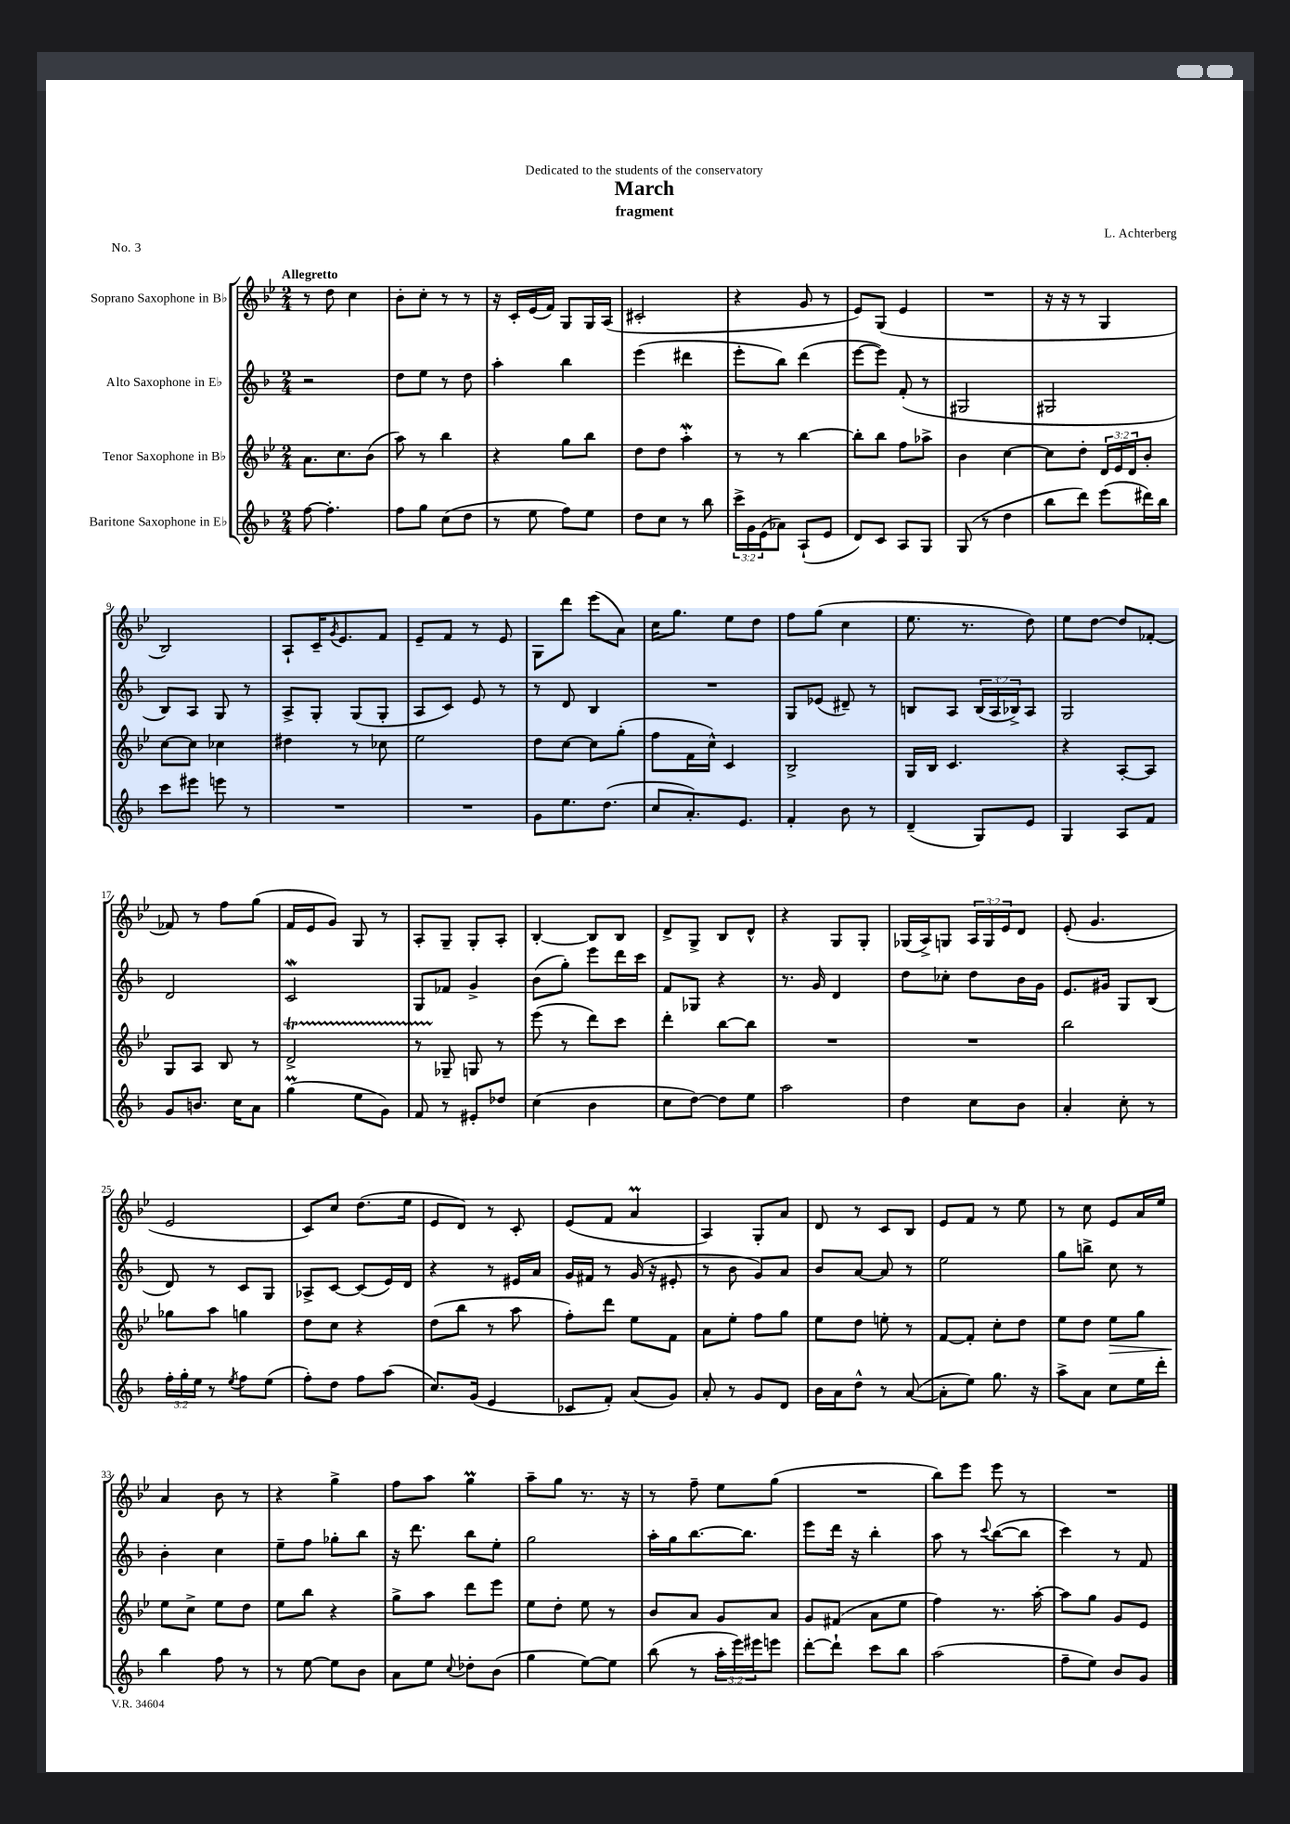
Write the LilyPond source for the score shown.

\header { title = "March" composer = "L. Achterberg" subtitle = "fragment" dedication = "Dedicated to the students of the conservatory" piece = "No. 3" }
<<
\new StaffGroup <<
\new Staff = "s0" \with { instrumentName = "Soprano Saxophone in Bb" } {
    \clef treble \key bes \major \numericTimeSignature \time 2/4 \override Staff.TupletNumber.text = #tuplet-number::calc-fraction-text \tempo "Allegretto"
    r8 d''8 c''4 |
    bes'8-. c''8-. r8 r8 |
    r16 c'16-. ees'16( f'16) g8 g16 a16( |
    cis'2-. |
    r4 g'8 r8 |
    ees'8) g8( ees'4 |
    R2 |
    r16 r16 r8 g4 |
    bes2) |
    a8-! c'16-- \acciaccatura { g'8 } ees'8. f'8 |
    ees'8-- f'8 r8 ees'8 |
    g8 d'''8 ees'''8( a'8) |
    c''16 g''8. ees''8 d''8 |
    f''8 g''8( c''4 |
    ees''8. r8. d''8) |
    ees''8 d''8~ d''8 fes'8~-. |
    fes'8 r8 f''8 g''8( |
    f'16 ees'16 g'8) g8 r8 |
    a8-. g8-- g8-. a8-. |
    bes4~-. bes8 bes8 |
    d'8-> g8-> bes8 d'8-^ |
    r4 g8 g8-. |
    ges16( a16->) g8 \tuplet 3/2 { a16 g16 ees'16 } d'8 |
    ees'8-.( g'4. |
    ees'2 |
    c'8) c''8 d''8.( ees''16 |
    ees'8 d'8) r8 c'8-. |
    ees'8( f'8 a'4\prall |
    a4) g8-. a'8 |
    d'8 r8 c'8 bes8 |
    ees'8 f'8 r8 ees''8 |
    r8 c''8 ees'8 a'16 ees''16 |
    a'4 bes'8 r8 |
    r4 g''4-> |
    f''8 a''8 g''4\prall |
    a''8-- g''8 r8. r16 |
    r8 f''8-- ees''8 g''8( |
    R2 |
    bes''8) ees'''8 ees'''8 r8 |
    R2 \bar "|." |
}
\new Staff = "s1" \with { instrumentName = "Alto Saxophone in Eb" } {
    \clef treble \key f \major \numericTimeSignature \time 2/4 \override Staff.TupletNumber.text = #tuplet-number::calc-fraction-text
    r2 |
    d''8 e''8 r8 d''8 |
    a''4-. bes''4 |
    e'''4( dis'''4 |
    e'''8-. bes''8) d'''4( |
    e'''8~ e'''8) f'8-.( r8 |
    gis2 |
    gis2 |
    bes8) a8 g8 r8 |
    a8-> g8-. g8( g8-. |
    a8 c'8) e'8 r8 |
    r8 d'8 bes4 |
    R2 |
    g8 ees'8( dis'8--) r8 |
    b8 a8 \tuplet 3/2 { b16( a16 bes16->) } a8 |
    g2 |
    d'2 |
    c'2\mordent |
    g8 fes'8 g'4-> |
    bes'8( g''8-.) e'''8 d'''16 c'''16 |
    f'8 ges8 r4 |
    r8. g'16 d'4 |
    d''8 ces''8-. d''8 bes'16 g'16 |
    e'8. gis'16 g8 bes8( |
    d'8) r8 c'8 g8 |
    aes8-> c'8~ c'8( e'16) d'16 |
    r4 r8 eis'16 a'16 |
    g'16 fis'16 r8 g'16( r16 eis'8-. |
    r8 bes'8 g'8) a'8 |
    bes'8 a'8~ a'8 r8 |
    e''2 |
    g''8 b''8-> c''8 r8 |
    bes'4-. c''4 |
    e''8-- f''8 ges''8-. bes''8 |
    r16 d'''8. bes''8 e''8-. |
    g''2 |
    a''16-. g''16 bes''8.~ bes''8. |
    e'''8 d'''16 r16 bes''4-. |
    a''8 r8 \appoggiatura { c'''8 } bes''8~( bes''8 |
    c'''4) r8 f'8 \bar "|." |
}
\new Staff = "s2" \with { instrumentName = "Tenor Saxophone in Bb" } {
    \clef treble \key bes \major \numericTimeSignature \time 2/4 \override Staff.TupletNumber.text = #tuplet-number::calc-fraction-text
    a'8. c''8. bes'8( |
    a''8) r8 bes''4 |
    r4 g''8 bes''8 |
    d''8 d''8 a''4-.\mordent |
    r8 r8 bes''4~ |
    bes''8-. bes''8 f''8 aes''8-> |
    bes'4 c''4~ |
    c''8 d''8-. \tuplet 3/2 { d'16 ees'16 d'16 } bes'8-. |
    c''8~ c''8 ces''4 |
    dis''4 r8 ces''8 |
    ees''2 |
    d''8 c''8~ c''8 g''8-.( |
    f''8 f'16 c''16-^) c'4 |
    bes2-> |
    g16 bes16 c'4. |
    r4 a8~-. a8 |
    g8 a8 bes8 r8 |
    d'2->\startTrillSpan |
    r8 ges8--\stopTrillSpan g8 r8 |
    ees'''8( r8 d'''8) c'''8 |
    d'''4-. bes''8~ bes''8 |
    R2 |
    R2 |
    bes''2 |
    ges''8 a''8 g''4 |
    d''8 c''8 r4 |
    d''8( bes''8 r8 a''8 |
    f''8-.) d'''8 ees''8 f'8 |
    a'8 ees''8-. f''8 g''8 |
    ees''8 d''8 e''8-. r8 |
    f'8~ f'8-. c''8-. d''8 |
    ees''8 d''8 ees''8\> g''8 |
    ees''8\! c''8-> ees''8 d''8 |
    ees''8 bes''8 r4 |
    g''8-> a''8 d'''8 ees'''8 |
    ees''8 d''8-. ees''8 r8 |
    bes'8 a'8 g'8 a'8 |
    g'8 fis'8( a'8 ees''8 |
    f''4) r8. a''16~-. |
    a''8 g''8 g'8 ees'8 \bar "|." |
}
\new Staff = "s3" \with { instrumentName = "Baritone Saxophone in Eb" } {
    \clef treble \key f \major \numericTimeSignature \time 2/4 \override Staff.TupletNumber.text = #tuplet-number::calc-fraction-text
    f''8~ f''4.-. |
    f''8 g''8 c''8( d''8 |
    r8 e''8 f''8) e''8 |
    d''8 c''8 r8 bes''8 |
    \tuplet 3/2 { c'''16-> g'16 e'16( } aes'8) a8-!( e'8 |
    d'8) c'8 a8 g8 |
    g8( r8 d''4 |
    bes''8 d'''8) e'''8( dis'''16) bes''16 |
    c'''8 eis'''8 e'''8 r8 |
    R2 |
    R2 |
    g'8 e''8. d''8.( |
    c''8 a'8.-.) e'8. |
    f'4-. bes'8 r8 |
    d'4--( g8) e'8 |
    g4 a8 f'8 |
    g'8 b'8. c''16 a'8 |
    g''4\prall( e''8 g'8) |
    f'8 r8 eis'8-. des''8 |
    c''4( bes'4 |
    c''8 d''8~) d''8 e''8 |
    a''2 |
    d''4 c''8 bes'8 |
    a'4-. c''8-. r8 |
    \tuplet 3/2 { f''16-. g''16-. e''16 } r8 \acciaccatura { e''8 } f''8 e''8( |
    f''8-.) d''8 f''8 a''8( |
    c''8.) g'16( e'4 |
    ces'8 f'8-.) a'8( g'8) |
    a'8-. r8 g'8 d'8 |
    bes'16 a'16 d''8-^ r8 a'8~( |
    a'8-. e''8) g''8. r16 |
    a''8-> a'8 c''8 e''16 d'''16-. |
    bes''4 f''8 r8 |
    r8 e''8~ e''8 bes'8 |
    a'8 e''8 \appoggiatura { c''8 } des''8-. bes'8( |
    g''4 e''8~) e''8 |
    bes''8( r8 \tuplet 3/2 { a''16-. e'''16) eis'''16 } e'''8 |
    d'''8~-. d'''8-! c'''8 bes''8 |
    a''2( |
    f''8-- e''8) bes'8 g'8 \bar "|." |
}
>>
>>
